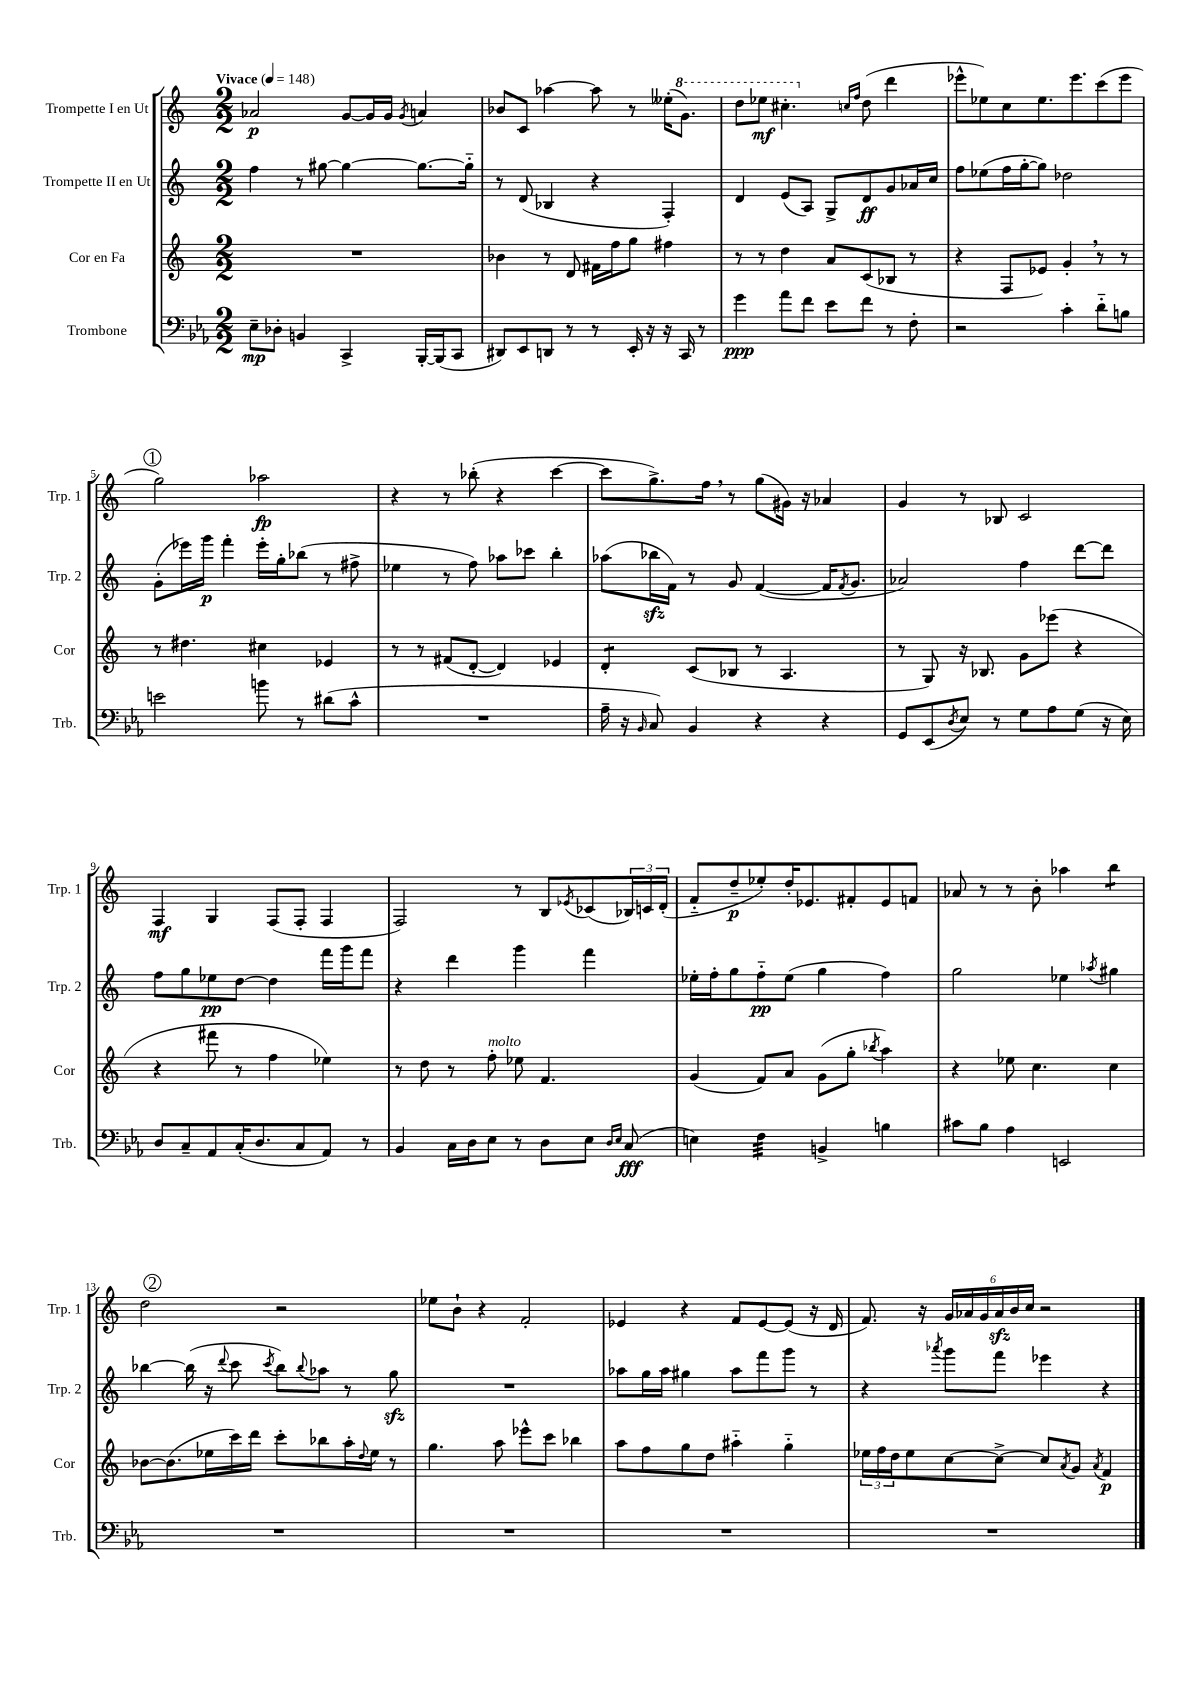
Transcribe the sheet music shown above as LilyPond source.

<<
\new StaffGroup <<
\new Staff = "s0" \with { instrumentName = "Trompette I en Ut" shortInstrumentName = "Trp. 1" } {
    \clef treble \key c \major \numericTimeSignature \time 2/2 \tempo "Vivace" 4 = 148
    aes'2\p g'8~ g'16 g'16 \acciaccatura { g'8 } a'4 |
    bes'8 c'8 aes''4~ aes''8 r8 eeses''16-.( \ottava #1 g''8.) |
    d'''8 ees'''8\mf cis'''4.-. \ottava #0 \grace { c''!16 f''16 } d''8( d'''4 |
    ees'''8-^ ees''8) c''8 ees''8. ees'''8. c'''8( ees'''8 |
    \mark \markup { \circle "1" } g''2) aes''2\fp |
    r4 r8 bes''8-.( r4 c'''4~ |
    c'''8 g''8.->) f''16 \breathe r8 g''8( gis'16) r16 aes'4 |
    g'4 r8 bes8 c'2 |
    f4\mf g4 f8( f8-. f4 |
    f2) r8 b8 \acciaccatura { ees'8 } ces'8( \tuplet 3/2 { bes16) c'16 d'16-.( } |
    f'8-_ d''8--\p ees''8-.) d''16-. ees'8. fis'8-. ees'8 f'8 |
    aes'8 r8 r8 b'8-. aes''4 b''4:8 |
    \mark \markup { \circle "2" } d''2 r2 |
    ees''8 b'8-! r4 f'2-. |
    ees'4 r4 f'8 ees'8~ ees'8( r16 d'16 |
    f'8.) r16 \tuplet 6/4 { g'16 aes'16 g'16 aes'16\sfz b'16 c''16 } r2 \bar "|." |
}
\new Staff = "s1" \with { instrumentName = "Trompette II en Ut" shortInstrumentName = "Trp. 2" } {
    \clef treble \key c \major \numericTimeSignature \time 2/2
    f''4 r8 gis''8~ gis''4~ gis''8.~ gis''16-_ |
    r8 d'8( bes4 r4 f4-.) |
    d'4 e'8( a8) g8-> d'8\ff g'8 aes'16 c''16 |
    f''8 ees''8( f''16 g''16~-. g''8) des''2 |
    \mark \markup { \circle "1" } g'8-.( ees'''16) g'''16\p f'''4-. ees'''16-. g''16-. bes''8( r8 fis''8-> |
    ees''4 r8 f''8) aes''8 ces'''8 b''4-. |
    aes''8( bes''16\sfz f'16) r8 g'8 f'4~( f'16 \acciaccatura { f'8 } g'8. |
    aes'2) f''4 d'''8~ d'''8 |
    f''8 g''8 ees''8\pp d''8~ d''4 f'''16 g'''16 f'''8 |
    r4 d'''4 g'''4 f'''4 |
    ees''16-. f''16-. g''8 f''8-_\pp ees''8( g''4 f''4) |
    g''2 ees''4 \acciaccatura { aes''8 } gis''4 |
    \mark \markup { \circle "2" } bes''4~ bes''16( r16 \appoggiatura { d'''8 } c'''8 \acciaccatura { c'''8 } bes''8) \appoggiatura { bes''8 } aes''8 r8 g''8\sfz |
    R1 |
    aes''8 g''16 aes''16 gis''4 aes''8 f'''8 g'''8 r8 |
    r4 \acciaccatura { aes'''8 } g'''8 f'''8 ees'''4 r4 \bar "|." |
}
\new Staff = "s2" \with { instrumentName = "Cor en Fa" shortInstrumentName = "Cor" } {
    \clef treble \key c \major \numericTimeSignature \time 2/2
    R1 |
    bes'4 r8 d'8 fis'16 f''16 g''8 fis''4 |
    r8 r8 d''4 a'8 c'8( bes8 r8 |
    r4 f8 ees'8) g'4-. \breathe r8 r8 |
    \mark \markup { \circle "1" } r8 dis''4. cis''4 ees'4 |
    r8 r8 fis'8( d'8~-. d'4) ees'4 |
    d'4:8-. c'8( bes8 r8 a4. |
    r8 g8) r16 bes8. g'8 ees'''8( r4 |
    r4 fis'''8 r8 f''4 ees''4) |
    r8 d''8 r8 f''8-.^\markup { \italic "molto" } ees''8 f'4. |
    g'4( f'8) a'8 g'8( g''8-. \acciaccatura { bes''8 } a''4) |
    r4 ees''8 c''4. c''4 |
    \mark \markup { \circle "2" } bes'8~ bes'8.( ees''16 c'''16) d'''16 c'''8-. bes''8 a''16-. \appoggiatura { d''8 } ees''16 r8 |
    g''4. a''8 ees'''8-^ c'''8 bes''4 |
    a''8 f''8 g''8 d''8 ais''4-_ g''4-_ |
    \tuplet 3/2 { ees''16 f''16 d''16 } ees''8 c''8~ c''8~-> c''8 \acciaccatura { a'8 } g'8 \acciaccatura { a'8 } f'4\p \bar "|." |
}
\new Staff = "s3" \with { instrumentName = "Trombone" shortInstrumentName = "Trb." } {
    \clef bass \key ees \major \numericTimeSignature \time 2/2
    ees8--\mp des8-. b,4 c,4-> bes,,16~-. bes,,16( c,8 |
    dis,8) ees,8 d,8 r8 r8 ees,16-. r16 r16 c,16 r8 |
    g'4\ppp aes'8 f'8 ees'8 f'8 r8 f8-. |
    r2 c'4-. d'8-_ b8 |
    \mark \markup { \circle "1" } e'2 b'8 r8 dis'8( c'8-^ |
    R1 |
    aes16-- r16 \grace { bes,16 } c8) bes,4 r4 r4 |
    g,8 ees,8( \acciaccatura { d8 } ees8) r8 g8 aes8 g8( r16 ees16) |
    d8 c8-- aes,8 c16-.( d8. c8 aes,8) r8 |
    bes,4 c16 d16 ees8 r8 d8 ees8 \grace { d16 ees16 } c8\fff( |
    e4) f4:32 b,4-> b4 |
    cis'8 bes8 aes4 e,2 |
    \mark \markup { \circle "2" } R1 |
    R1 |
    R1 |
    R1 \bar "|." |
}
>>
>>
